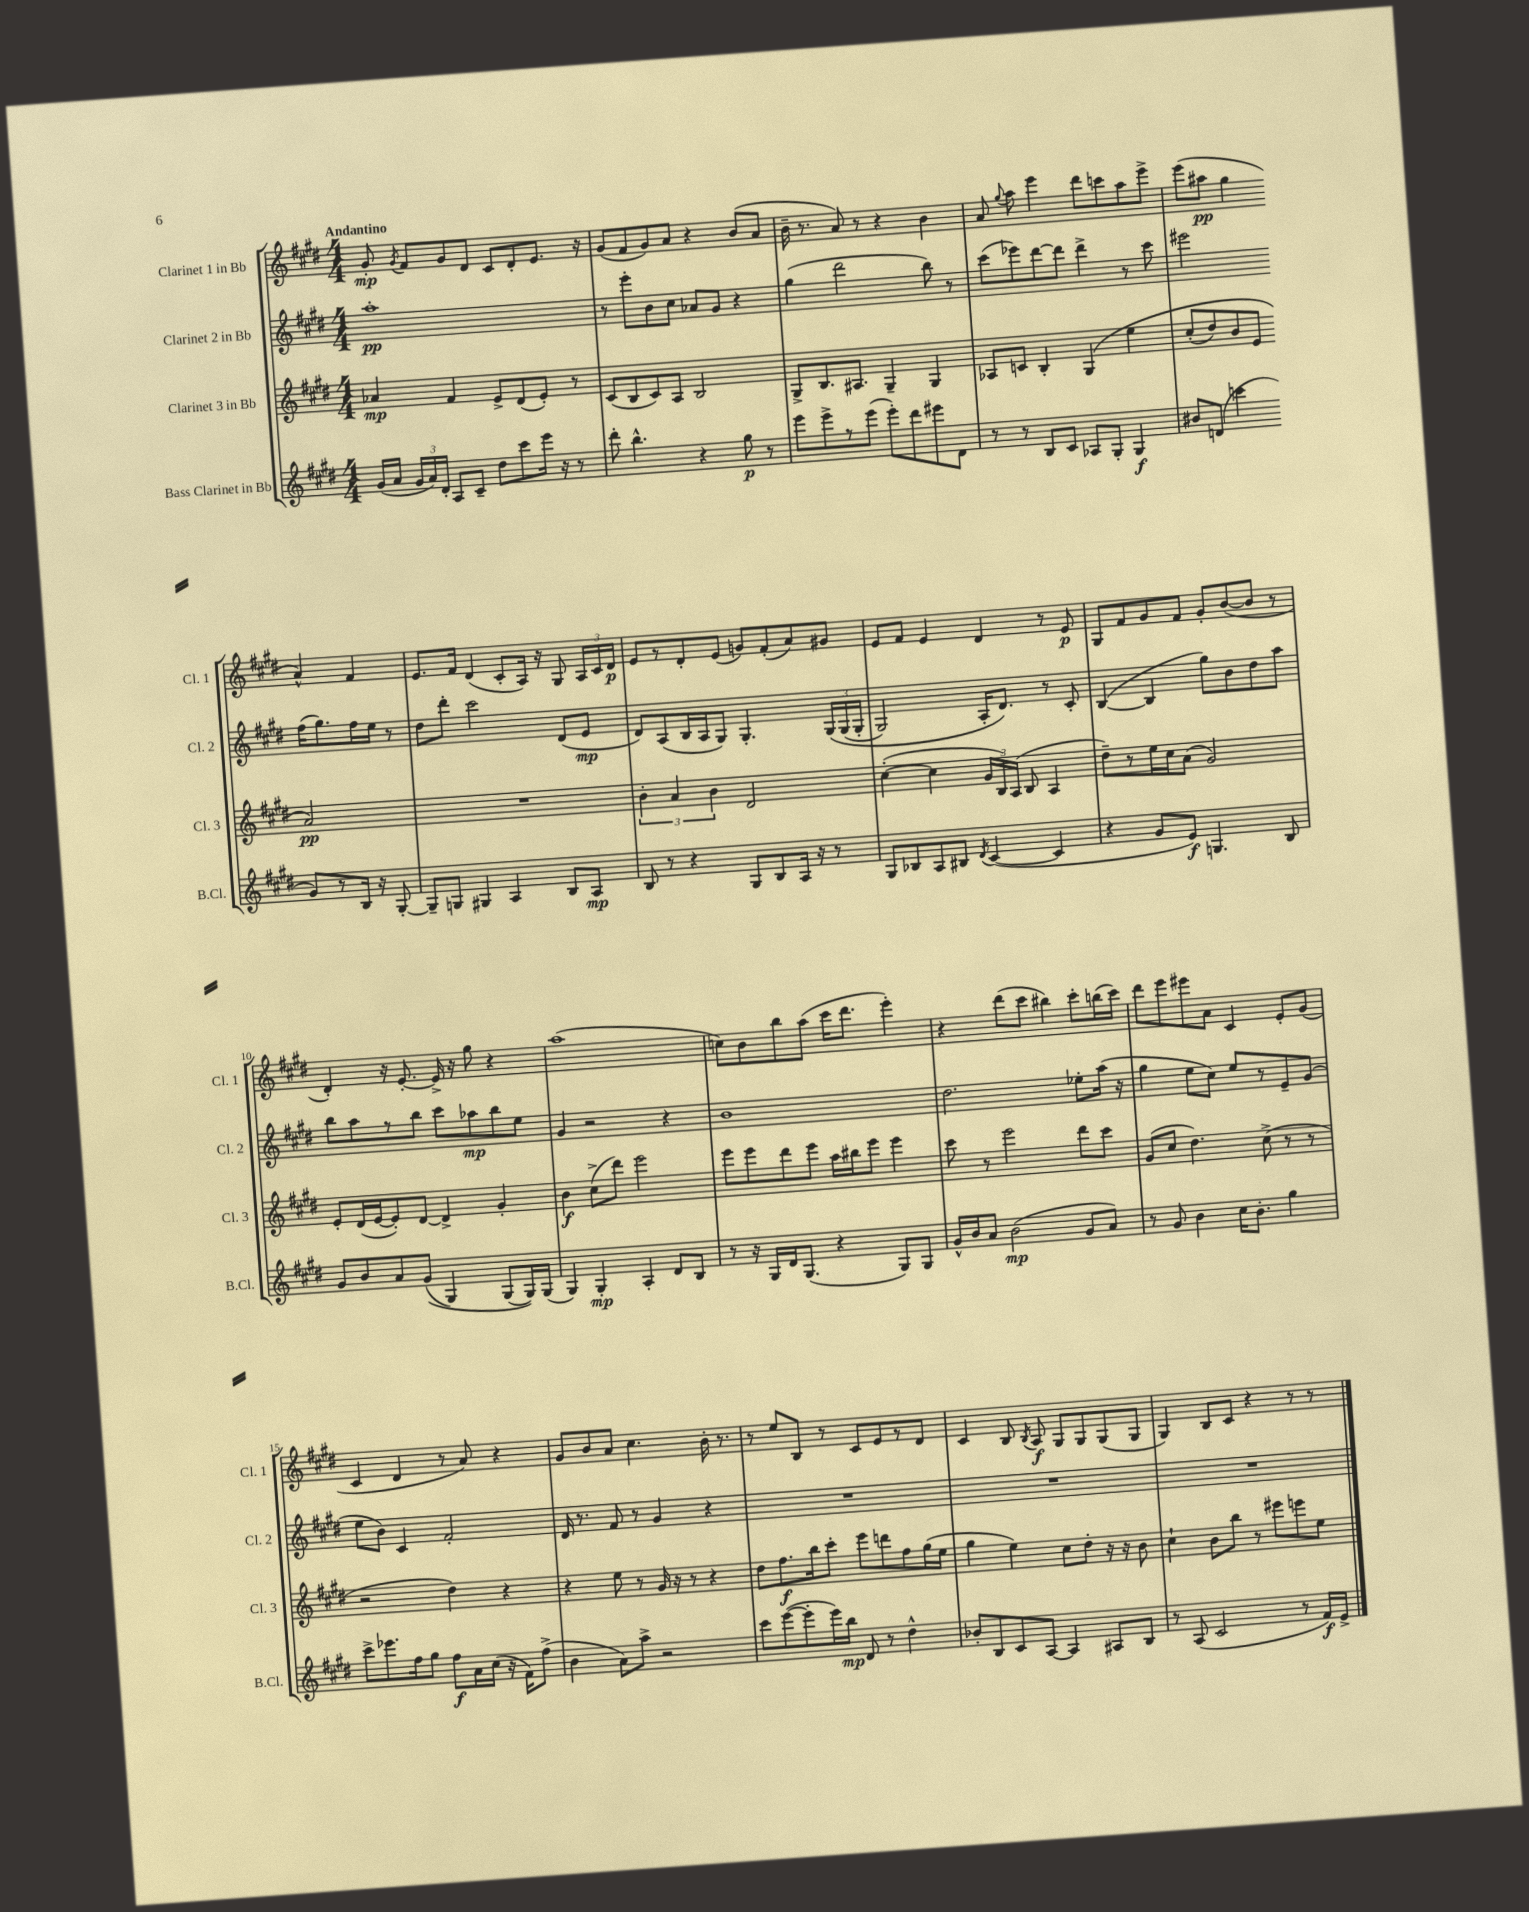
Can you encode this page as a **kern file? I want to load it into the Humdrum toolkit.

**kern	**kern	**kern	**kern
*staff4	*staff3	*staff2	*staff1
*clefG2	*clefG2	*clefG2	*clefG2
*k[f#c#g#d#]	*k[f#c#g#d#]	*k[f#c#g#d#]	*k[f#c#g#d#]
*M4/4	*M4/4	*M4/4	*M4/4
(16g#	4a-	1aa'	8g#'
16a	.	.	.
.	.	.	8qg#
24g#	.	.	8f#
24a)	.	.	.
24d#'	.	.	.
8A	4f#	.	8g#
8c#~	.	.	8d#
8dd#	8e^	.	8c#
8ccc#	(8d#	.	8d#'
16eee	8e')	.	8.e
16r	.	.	.
8r	8r	.	.
.	.	.	16r
=	=	=	=
8ddd#'	(8c#	8r	(8g#
4.bb^^	8B	8eee'	8f#
.	8c#)	8b	8g#)
.	8A	8cc#	8a
4r	2B	8a-	4r
.	.	8g#	.
8gg#	.	4r	(8b
8r	.	.	8a
=	=	=	=
8eee	8G#^	(4gg#	16b~
.	.	.	8.r
8eee^	8.B	.	.
8r	.	2ddd#	8a)
.	8.A#	.	.
(8eee	.	.	8r
8eee')	4G#~	.	4r
8ddd#	.	.	.
8eee#	4G#	8bb)	4b
8d#	.	8r	.
=	=	=	=
8r	8A-	(8ccc#	8a
.	.	.	8qqgg#
8r	8c	8eee-)	8aa
8B	4B'	[8ddd#	4eee
8c#	.	8ddd#]	.
8A-	&(4G#	4ddd#^	8ddd#
8G#'	.	.	8ccc
4G#	4ee	8r	8aa
.	.	8ccc#	8eee^
=	=	=	=
8b#	(8cc#'	2eee#	(8eee
(8d	8dd#)	.	8aa#
4ccc	8b	.	4gg#
.	8e	.	.
8g#)	2a&)	(16ff#	4a^^)
.	.	8.gg#)	.
8r	.	.	.
16B	.	16ff#	4f#
16r	.	16ee	.
[8G#'	.	8r	.
=	=	=	=
8G#~]	1r	8dd#	8.e
8G	.	8ddd#'	.
.	.	.	16f#
4G#	.	2ccc#	(4d#
4A	.	.	8c#'
.	.	.	16A)
.	.	.	16r
8B	.	(8d#	8G#
8A	.	8e	24A
.	.	.	24c#
.	.	.	24d#
=	=	=	=
8B	6b'	8d#)	8e
8r	.	(8A	8r
.	6a	.	.
4r	.	16B	8d#'
.	.	16A	.
.	6b	.	.
.	.	8G#)	(8e
8G#	2d#	4.G#'	8g)
8B	.	.	(8f#'
16A	.	.	8a)
16r	.	.	.
8r	.	&(24G#	8g#
.	.	(24G#	.
.	.	24G#'	.
=	=	=	=
8G#	([4cc#'	2G#)	8e
8B-	.	.	8f#
8A	4cc#]	.	4e
8B#	.	.	.
8qd#	.	.	.
([4c#	24g#	16A'	4d#
.	24B)	.	.
.	.	8.d#&)	.
.	(24A	.	.
.	8B	.	.
4c#]	4A	8r	8r
.	.	8c#'	8e
=	=	=	=
4r	8dd#~)	([4B	8G#
.	8r	.	8f#
8g#	16ee	4B]	8g#
.	16cc#	.	.
8e)	(8a	.	8f#
4.G	2g#)	8gg#)	8g#'
.	.	8b	([8b
.	.	8dd#	8b]
8B	.	8aa	8r
=	=	=	=
8g#	8e'	8bb	4d#')
8b	(16d#	8aa	.
.	[16e	.	.
8a	8e'])	8r	16r
.	.	.	[8.e'
&((8g#	[8d#	8bb	.
4G#)	4d#^]	8ccc#	16e^]
.	.	.	16r
.	.	8aa-	8gg#
(8G#	4g#'	8bb	4r
16G#)&)	.	8ee	.
(16G#	.	.	.
=	=	=	=
4G#)	4b	4g#	(1aa
4G#'	(8cc#^	2r	.
.	8ddd#)	.	.
4A'	2eee	.	.
8d#	.	4r	.
8B	.	.	.
=	=	=	=
8r	8eee	1b	8cc)
16r	8eee	.	8b
16G#	.	.	.
16d#	8ddd#	.	8bb
(8.G#	.	.	.
.	8eee	.	(8aa
4r	16aa	.	16ccc#
.	16bb#	.	8.ddd#
.	8eee	.	.
8G#)	4eee	.	4eee')
8G#	.	.	.
=	=	=	=
16g#^^	8ccc#	2.dd#	4r
16b	.	.	.
8a	8r	.	.
(2b	2eee	.	(8ddd#
.	.	.	8ccc#
.	.	.	4bb#)
8g#	8ddd#	8ee-'	8ccc#'
8a)	8ccc#	(16aa	(16bb
.	.	16r	16ccc#)
=	=	=	=
8r	(8g#	4gg#	8ddd#
8g#	8cc#	.	8eee
4b	4.dd#)	8ee	8eee#
.	.	8cc#)	8a
16cc#	.	8ee	4c#
8.b'	.	.	.
.	(8cc#^	8r	.
4gg#	8r	8e~	8e'
.	8r	(8g#	(8g#
=	=	=	=
8ccc#^	2r	8ee	4c#
8.eee-	.	8b)	.
.	.	4c#	4d#
16ff#	.	.	.
8gg#	.	.	.
8ff#	4dd#)	2f#'	8r
16a	.	.	8a)
(16cc#	.	.	.
16r	4r	.	4r
16f#)	.	.	.
(8ff#^	.	.	.
=	=	=	=
4b	4r	16d#	8g#
.	.	8.r	.
.	.	.	8b
8a)	8ee	8f#	8a
8aa^	8r	8r	4.cc#
2r	16g#	4g#	.
.	16r	.	.
.	8r	.	.
.	4r	4r	16b'
.	.	.	8.r
=	=	=	=
8ccc#	8dd#	1r	8r
([8eee	8.ff#	.	8ee
8eee']	.	.	8B
.	16bb	.	.
16eee)	8ccc#'	.	8r
16bb	.	.	.
8d#	8eee	.	8c#
8r	8ddd	.	8e
4dd#^^	8ff#	.	8r
.	(16gg#	.	8d#
.	16ee	.	.
=	=	=	=
8b-'	4gg#	1r	4c#
8B	.	.	.
8c#	4ee)	.	8B
.	.	.	8qB
[8A	.	.	8A
4A]	8cc#	.	8G#
.	8dd#'	.	8G#
8A#	16r	.	(8G#
.	16r	.	.
8B	8b	.	8G#
=	=	=	=
8r	4cc#`	1r	4G#)
(8A	.	.	.
2c#	8b	.	8B
.	8bb	.	8c#
.	8r	.	4r
.	8eee#	.	.
8r	8eee	.	8r
16f#)	8ee	.	8r
16e^	.	.	.
==	==	==	==
*-	*-	*-	*-
